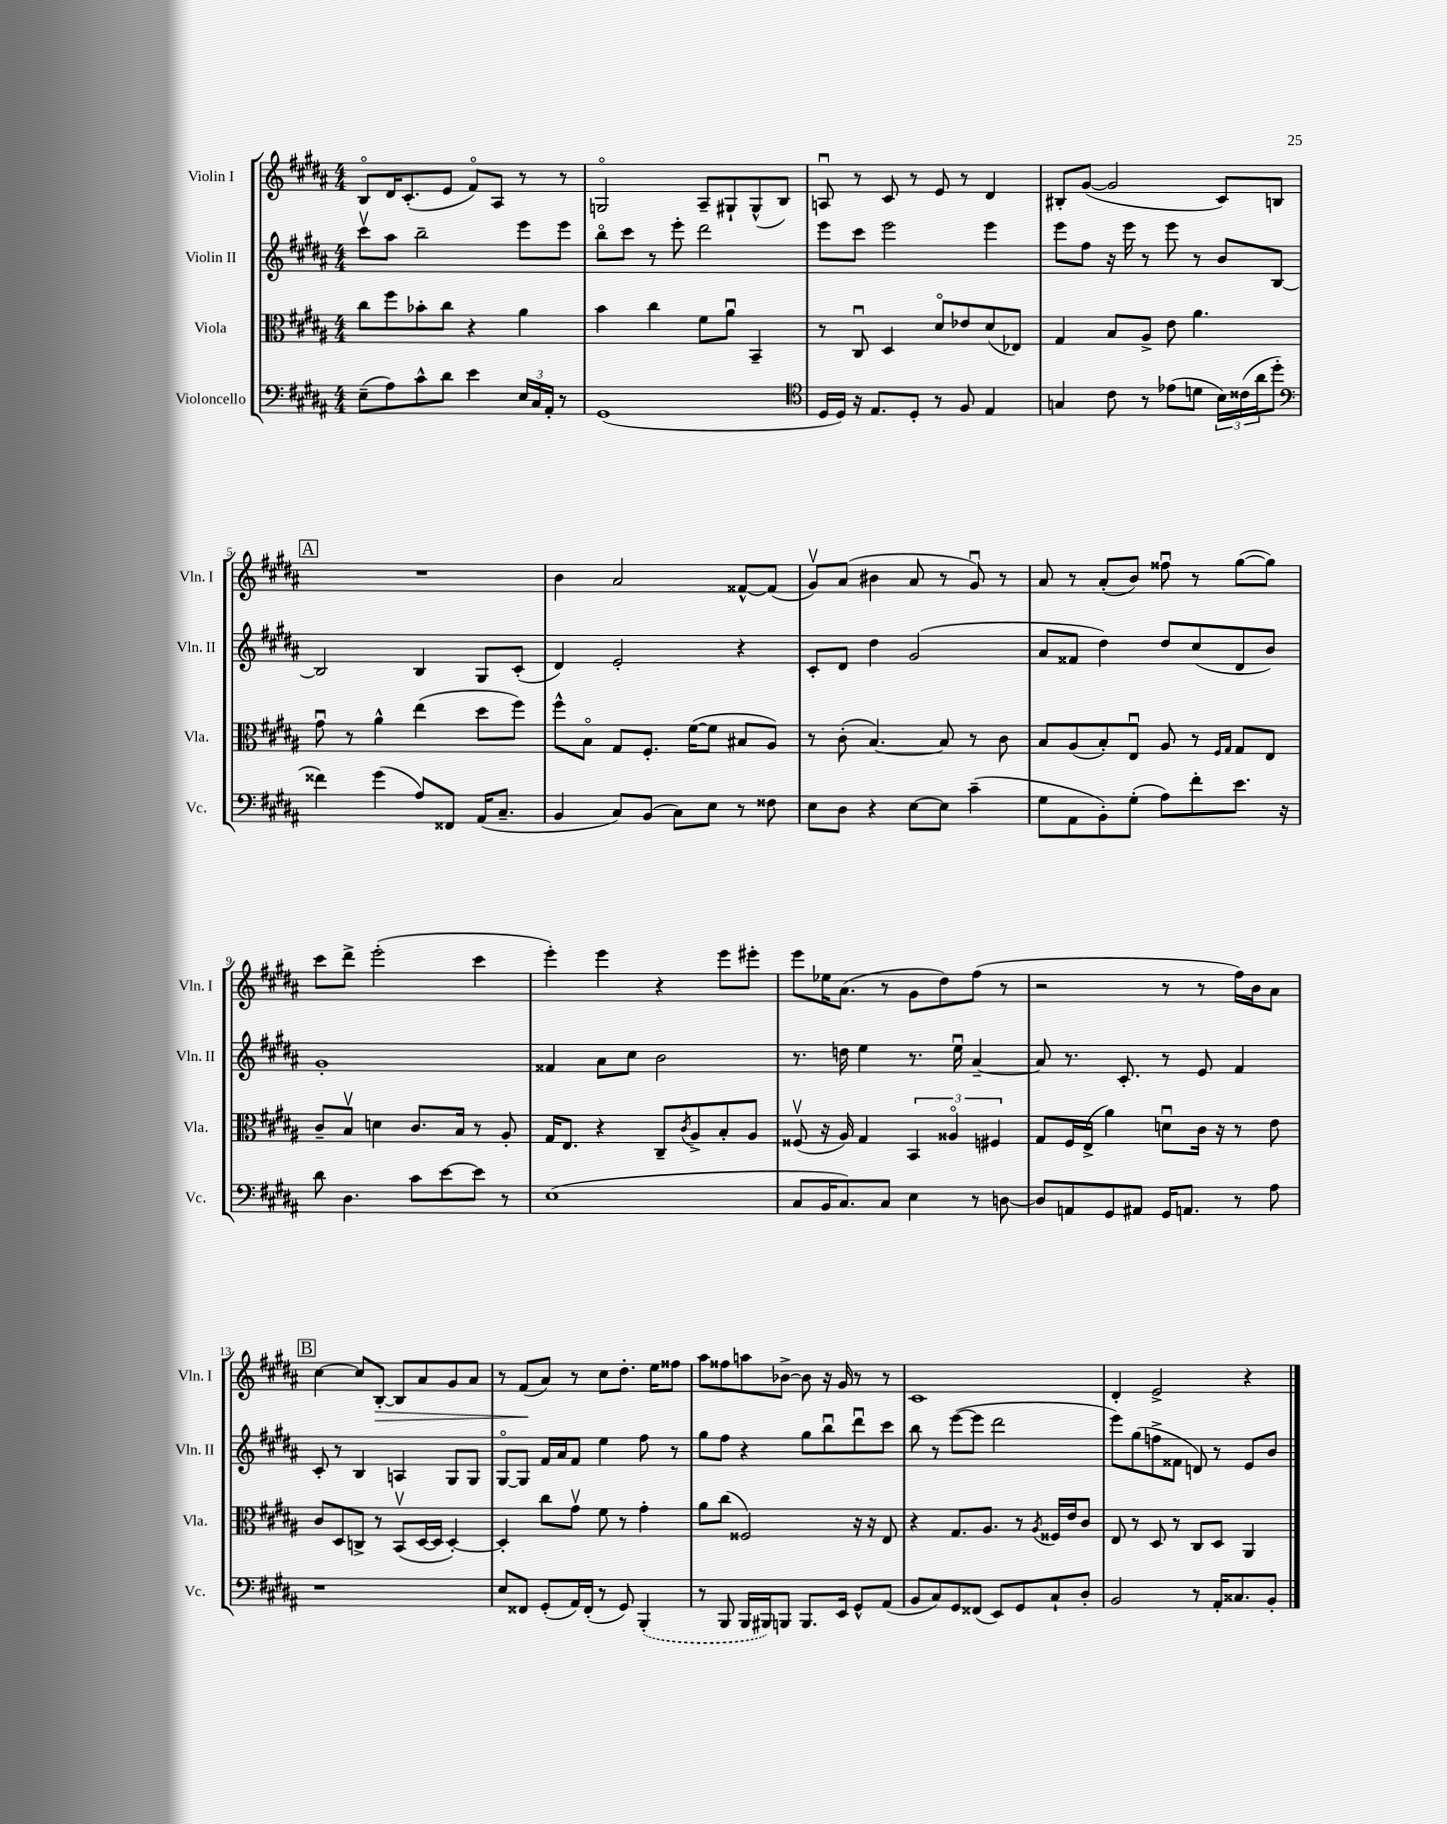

**kern	**kern	**kern	**kern	**dynam
*part4	*part3	*part2	*part1	*part1
*staff4	*staff3	*staff2	*staff1	*staff1
*I"Violoncello	*I"Viola	*I"Violin II	*I"Violin I	*
*I'Vc.	*I'Vla.	*I'Vln. II	*I'Vln. I	*
*clefF4	*clefC3	*clefG2	*clefG2	*
*k[f#c#g#d#a#]	*k[f#c#g#d#a#]	*k[f#c#g#d#a#]	*k[f#c#g#d#a#]	*
*M4/4	*M4/4	*M4/4	*M4/4	*
=1	=1	=1	=1	=1
(8E~\L	8cc#\L	8ccc#v\L	8B/L	.
8A#\)	8ff#\	8aa#\J	16d#/K	.
.	.	.	(8.c#'/	.
8c#^^\	8b-X'\	2bb~\	.	.
8d#\J	8cc#\J	.	8e/J	.
4e\	4r	.	8f#/L)	.
.	.	.	8A#/J	.
24E/LL	4a#\	8eee\L	8r	.
24C#/	.	.	.	.
24AA#'/JJ	.	.	.	.
8r	.	8eee\J	8r	.
=2	=2	=2	=2	=2
(1GG#	4b\	8bb\L	2Gn/	.
.	.	8ccc#\J	.	.
.	4cc#\	8r	.	.
.	.	8eee'\	.	.
.	8f#\L	2ddd#\	8A#~/L	.
.	8a#u\J	.	8G#X`/	.
.	4BB~/	.	(8G#^^/	.
.	.	.	8B/J)	.
=3	=3	=3	=3	=3
*clefC4	*	*	*	*
16D#/LL	8r	8eee\L	8Anu/	.
16D#/JJ)	.	.	.	.
16r	8C#u/	8ccc#\J	8r	.
8.E/L	.	.	.	.
.	4D#/	2eee\	8c#/	.
8D#'/J	.	.	8r	.
8r	8d#/L	.	8e/	.
8F#/	8e-X/	.	8r	.
4E/	(8d#/	4eee\	4d#/	.
.	8E-X/J)	.	.	.
=4	=4	=4	=4	=4
4Gn/	4G#/	8eee\L	8B#X'/L	.
.	.	8ff#\J	([8g#/J	.
8c#\	8B/L	16r	2g#/]	.
.	.	16eee\	.	.
8r	8A#^/J	8r	.	.
(8e-X\L	8e\	8eee\	.	.
8dn\J	4.a#\	8r	.	.
24B\LL)	.	8b/L	8c#/L)	.
(24c##X\	.	.	.	.
24a#\J	.	.	.	.
8dd#'\J	.	[8B/J	8Bn/J	.
!!LO:LB:g=z
!!LO:REH:place=s1:t=A
=5	=5	=5	=5	=5
*clefF4	*	*	*	*
4f##X\)	8g#u\	2B/]	1r	.
.	8r	.	.	.
(4g#\	4a#^^\	.	.	.
8A#/L)	(4ee\	4B/	.	.
8FF##X/J	.	.	.	.
(16AA#/KL	8dd#\L	8G#/L	.	.
8.C#~/J	.	.	.	.
.	8ff#\J)	(8c#'/J	.	.
=6	=6	=6	=6	=6
4BB/	8ff#^^\L	4d#/)	4b\	.
.	8B\J	.	.	.
8C#/L)	8G#/L	2e'/	2a#/	.
(8BB/J	8.F#'/J	.	.	.
8C#\L)	.	.	.	.
.	([16f#\KL	.	.	.
8E\J	8f#\J]	.	.	.
8r	8B#X/L	4r	[8f##X^^/L	.
8F##X\	8A#/J)	.	(8f##/J]	.
=7	=7	=7	=7	=7
8E\L	8r	8c#'/L	8g#v/L)	.
8D#\J	(8c#'\	8d#/J	(8a#/J	.
4r	[4.B/)	4dd#\	4b#X\	.
[8E\L	.	(2g#/	8a#/	.
8E\J]	8B/]	.	8r	.
(4c#~\	8r	.	8g#u/)	.
.	8c#\	.	8r	.
=8	=8	=8	=8	=8
8G#\L	8B/L	8a#/L	8a#/	.
8AA#\	(8A#/	8f##X/J	8r	.
8BB'\)	8B'/)	4dd#\)	(8a#'/L	.
(8G#'\J	8Eu/J	.	8b/J)	.
8A#\L)	8A#/	8dd#/L	8ff##Xu\	.
8f#'\	8r	(8cc#/	8r	.
.	16qqF#/LL	.	.	.
.	16qqG#/JJ	.	.	.
8.e\J	8G#/L	8d#/	([8gg#\L	.
.	8E/J	8b/J)	8gg#\J])	.
16r	.	.	.	.
!!LO:LB:g=z
=9	=9	=9	=9	=9
8d#\	8c#~/L	1g#'	8ccc#\L	.
4.D#\	8Bv/J	.	8ddd#^\J	.
.	4dn\	.	(2eee'\	.
8c#\L	8.c#/L	.	.	.
[8e\	.	.	.	.
.	16B/Jk	.	.	.
8e\J]	8r	.	4ccc#\	.
8r	8A#'/	.	.	.
=10	=10	=10	=10	=10
(1E	16G#/KL	4f##X/	4eee'\)	.
.	8.E/J	.	.	.
.	4r	8a#\L	4eee\	.
.	.	8cc#\J	.	.
.	8C#~/L	2b\	4r	.
.	8qc#/	.	.	.
.	8A#^/	.	.	.
.	8B'/	.	8eee\L	.
.	8A#/J	.	8eee#X'\J	.
=11	=11	=11	=11	=11
8C#/L	(8F##Xv/	8.r	8eee\L	.
16BB/K	16r	.	16ee-X\K	.
8.C#/)	16A#/)	16ddn\	(8.a#\J	.
.	4G#/	4ee\	.	.
8C#/J	.	.	8r	.
4E\	6BB/	8.r	8g#\L	.
.	.	.	8dd#\)	.
.	6A##X/	.	.	.
.	.	16eeu\	.	.
8r	.	[4a#~/	(8ff#\J	.
.	6F#X/	.	.	.
[8Dn\	.	.	8r	.
=12	=12	=12	=12	=12
8D/L]	8G#/L	8a#/]	2r	.
8AAn/	16F#/L	8.r	.	.
.	(16E^/JJ	.	.	.
8GG#/	4a#\)	.	.	.
.	.	8.c#'/	.	.
8AA#X/J	.	.	.	.
16GG#/KL	8dnu\L	8r	8r	.
8.AAn/J	.	.	.	.
.	16c#\Jk	8e/	8r	.
.	16r	.	.	.
8r	8r	4f#/	16ff#\LL)	.
.	.	.	16b\J	.
8A#\	8e\	.	8a#\J	.
!!LO:LB:g=z
!!LO:REH:place=s1:t=B
=13	=13	=13	=13	=13
1r	8c#/L	8c#'/	[4cc#\	.
.	8D#/	8r	.	.
.	8Cn^/J	4B/	8cc#/L]	.
!	!	!	!	!LO:HP:b
.	8r	.	[8B'/J	>
.	(8BBv/L	4An/	8B/L]	.
.	[16D#/L	.	8a#/	.
.	16D#/JJ]	.	.	.
.	[4D#'/)	8G#/L	8g#/	.
.	.	8G#/J	8a#/J	.
=14	=14	=14	=14	=14
8E/L	4D#'/]	[8G#/L	8r	.
8FF##X/J	.	8G#/J]	(8f#/L	.
(8GG#'/L	8cc#\L	16f#/LL	8a#/J)	]
.	.	16a#/J	.	.
16AA#/L)	8g#v\J	8f#/J	8r	.
(16FF##'/JJ	.	.	.	.
8r	8f#\	4ee\	8cc#\L	.
8GG#/)	8r	.	8.dd#'\J	.
(4BBB'/	4g#'\	8ff#\	.	.
.	.	.	16ee\KL	.
.	.	8r	8ff##X\J	.
=15	=15	=15	=15	=15
8r	8a#\L	8gg#\L	8aa#\L	.
8BBB/	(8cc#\J	8ff#\J	8ff##X\	.
16BBB/LL	2F##X/)	4r	8aan\	.
16BBB#X/J)	.	.	.	.
8BBBn/J	.	.	[8b-X^\J	.
8.BBB/L	.	8gg#\L	8b-\]	.
.	.	8bbu\	16r	.
16EE/Jk	.	.	16g#/	.
8GG#^^/L	16r	8ddd#u\	8r	.
.	16r	.	.	.
(8AA#/J	8E/	8ccc#\J	8r	.
=16	=16	=16	=16	=16
8BB/L	4r	8bb\	1c#	.
8C#/)	.	8r	.	.
8GG#/	8.G#/L	([8eee\L	.	.
(8FF##X/J	.	8eee\J]	.	.
.	8.A#/J	.	.	.
8EE/L)	.	2ddd#\	.	.
8GG#/	8r	.	.	.
.	8qA#/	.	.	.
8C#`/	16F##X/LL	.	.	.
.	16e/J	.	.	.
8D#'/J	8c#/J	.	.	.
=17	=17	=17	=17	=17
2BB/	8E/	8eee\L)	4d#'/	.
.	8r	(8gg#\	.	.
.	8D#/	8ffn^\	2e^/	.
.	8r	8f##X\J	.	.
8r	8C#/L	8dn/)	.	.
16AA#'/KL	8D#/J	8r	.	.
8.C##X/	.	.	.	.
.	4AA#/	8e/L	4r	.
8BB'/J	.	8b/J	.	.
==	==	==	==	==
*-	*-	*-	*-	*-
